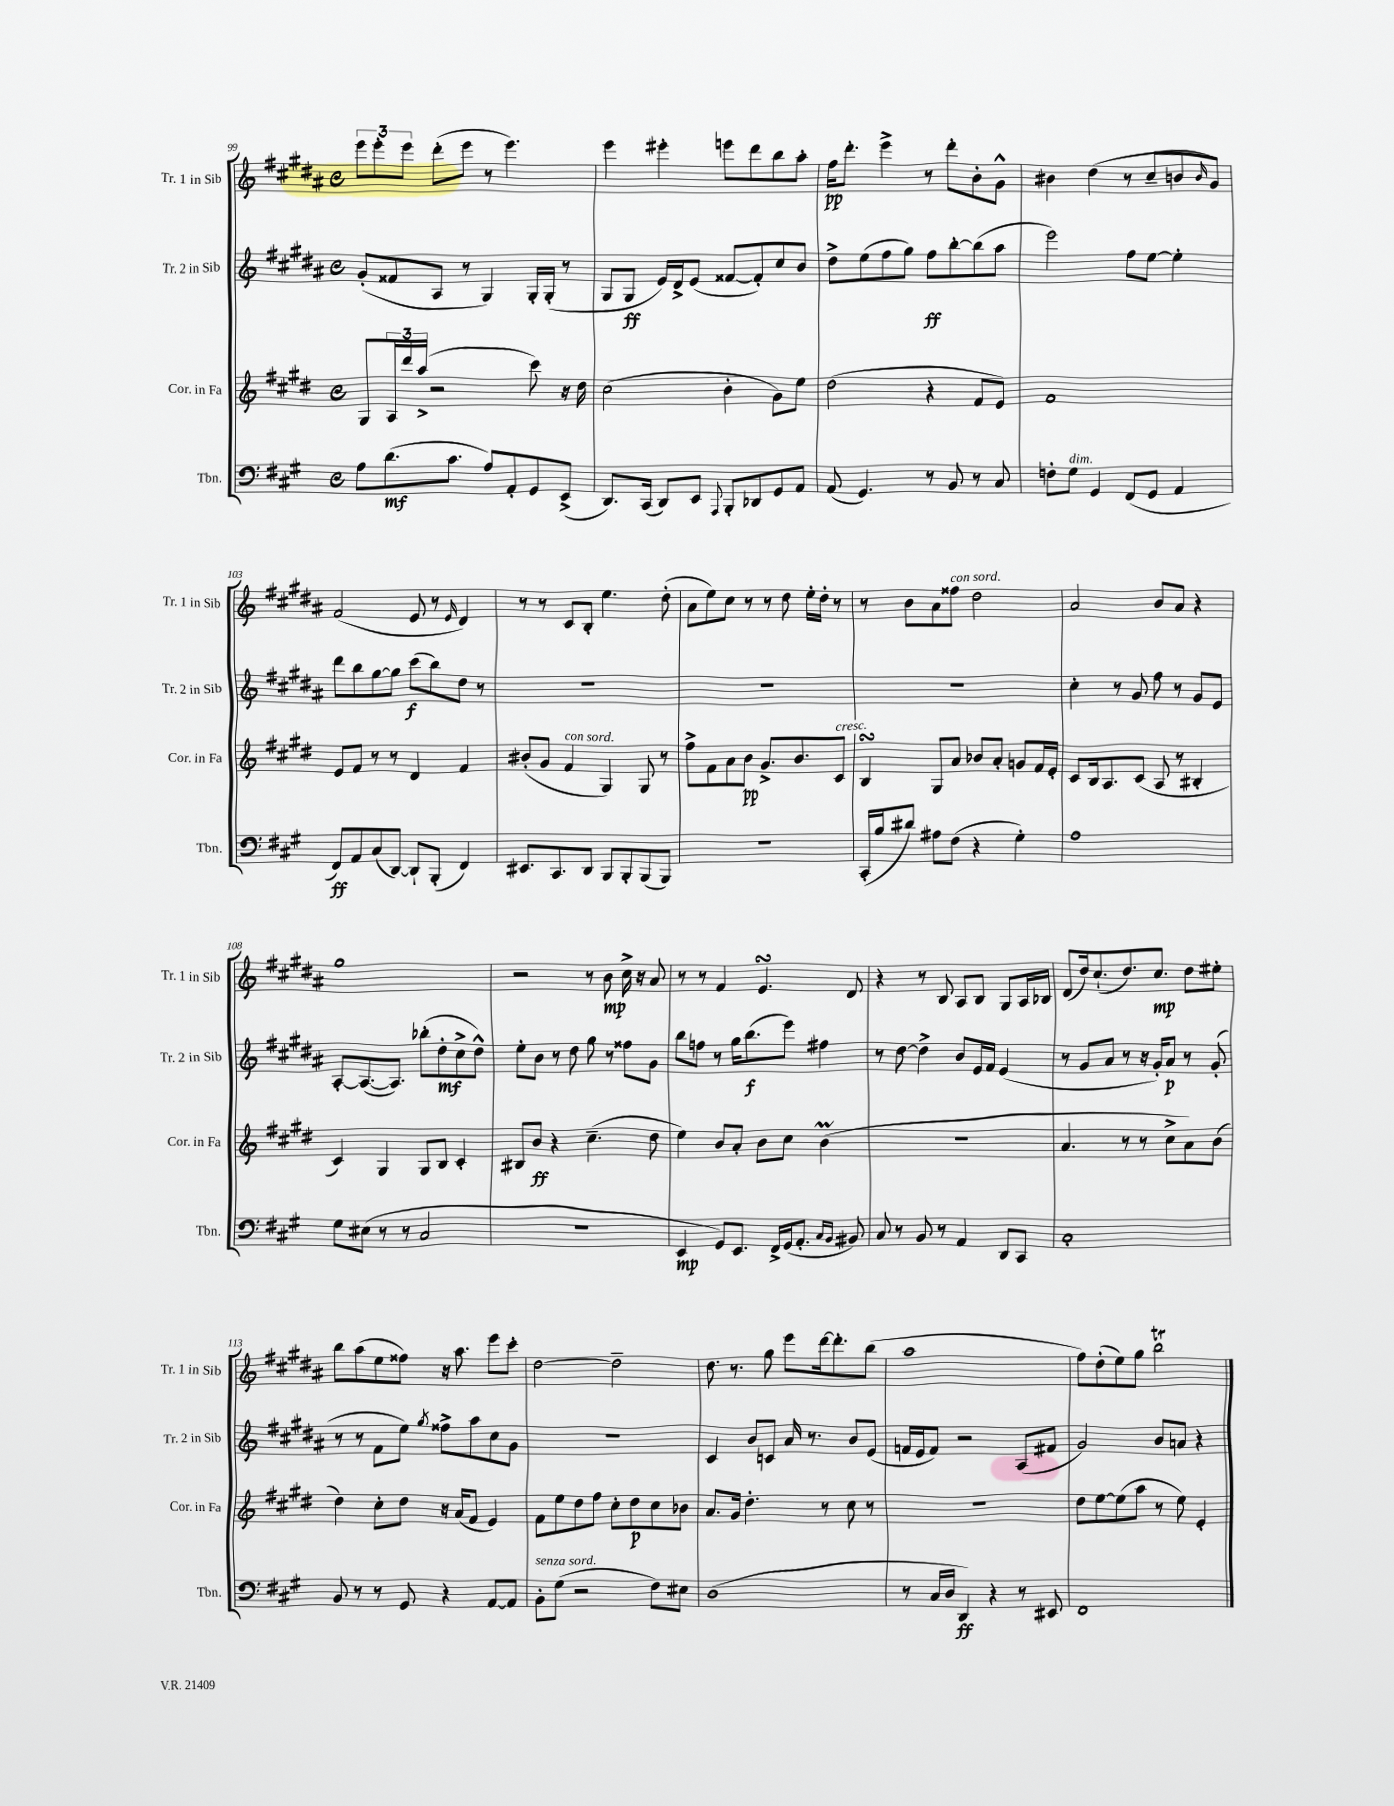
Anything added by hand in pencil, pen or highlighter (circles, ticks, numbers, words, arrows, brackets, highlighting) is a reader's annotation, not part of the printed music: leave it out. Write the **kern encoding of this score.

**kern	**kern	**kern	**kern
*staff4	*staff3	*staff2	*staff1
*clefF4	*clefG2	*clefG2	*clefG2
*k[f#c#g#]	*k[f#c#g#d#]	*k[f#c#g#d#a#]	*k[f#c#g#d#a#]
*M4/4	*M4/4	*M4/4	*M4/4
*met(c)	*met(c)	*met(c)	*met(c)
8A\L	8G#/L	(8g#'/L	12eee\L
.	.	.	12eee'\
(8.d\	24A/L	8f##/	.
.	24ddd#/	.	12eee\J
.	(24aa^/JJ	.	.
.	2r	8A#/J	(8ddd#'\L
8.c#\J	.	.	.
.	.	8r	8eee\J
8A/L)	.	4G#/)	8r
8AA'/	.	.	4.eee\)
8GG#/	8ccc#\)	16G#'/LL	.
.	.	(16G#'/JJ	.
(8EE^/J	16r	8r	.
.	16dd#\	.	.
=	=	=	=
8.DD/L)	(2cc#\	8G#/L	4eee\
.	.	8G#/J	.
(16CC#/Jk	.	.	.
8DD/L)	.	16e/LL)	4eee#'\
.	.	16d#^/J	.
8EE/J	.	(8e/J	.
8qqAAA/	.	.	.
8BBB'/L	4b'\	[8f##/L	8eee\L
8DD-/	.	8f##'/])	8ddd#\
8GG#/	8g#\L)	8cc#/	8bb\
8AA/J	8ee\J	8b/J	8aa#'\J
=	=	=	=
(8AA/	(2dd#\	8dd#^\L	16ff#\LK
.	.	.	8.ddd#'\J
4.GG#/)	.	(8ee\	.
.	.	8ff#\	4eee^\
.	.	8gg#\J)	.
8r	4r	8ff#\L	8r
8BB/	.	[8bb'\	8ddd#'\L
8r	8f#/L	(8bb\]	8b'\
8C#/	8e/J)	8aa#\J	8g#^^\J
=	=	=	=
8F'\L	1f#	2eee\)	4b#\
8G#\J	.	.	.
4GG#/	.	.	(4dd#\
(8FF#/L	.	8ff#\L	8r
8GG#/J	.	[8ee\J	8cc#~/L
4AA/	.	4ee'\]	8b/
.	.	.	16qqb/
.	.	.	8g#/J)
=	=	=	=
8FF#/L)	8e/L	8ddd#\L	(2f#/
8AA/	8f#/J	8bb\	.
(8C#/	8r	[8gg#\	.
[8DD/J)	8r	8gg#\]J	.
8DD`/]L	4d#/	(8ccc#\L	8e/
(8BBB'/J	.	8bb\)	8r
.	.	.	16qqe/
4FF#/)	4f#/	8dd#\J	4d#/)
.	.	8r	.
=	=	=	=
8.EE#/L	(8b#'/L	1r	8r
.	8g#/J	.	8r
8.CC#/	.	.	.
.	4f#/	.	8c#/L
8DD/J	.	.	8B'/J
8BBB/L	4G#/)	.	4.ee\
8BBB'/	.	.	.
(8BBB/	8G#/	.	.
8BBB/J)	8r	.	(8dd#'\
=	=	=	=
1r	8ff#^\L	1r	8a#\L
.	8f#\	.	8ee\)
.	8a\	.	8cc#\J
.	8b\J	.	8r
.	8.g#^/L	.	8r
.	.	.	8dd#\
.	8.b/	.	.
.	.	.	16ee'\LL
.	.	.	16dd#'\JJ
.	8c#/J	.	8r
=	=	=	=
(16CC#'/LL	4B/	1r	8r
16B/J	.	.	.
8d#/J)	.	.	8b\L
8A#\L	8G#/L	.	8a#\
(8F#\J	8a/J	.	8ff##\J
4r	8b-/L	.	2dd#\
.	8a'/J	.	.
4G#'\)	8g/L	.	.
.	16f#/L	.	.
.	16e'/JJ	.	.
=	=	=	=
1A	8c#/L	4cc#'\	2a#/
.	16B/k	.	.
.	8.A/	.	.
.	.	8r	.
.	(8c#/J	8g#/	.
.	8A/	8ff#\	8b/L
.	8r	8r	8a#/J
.	4B#'/	8g#/L	4r
.	.	8e/J	.
=	=	=	=
8G#\L	4c#/)	[8A#'/L	1gg#
(8E#\J	.	(8.A#/_	.
8r	4G#/	.	.
.	.	8.A#/]J)	.
8r	.	.	.
2C#/	8G#/L	(8bb-'\L	.
.	8B/J	8dd#'\	.
.	4c#'/	8cc#^\	.
.	.	8dd#^^\J)	.
=	=	=	=
1r	8B#/L	8ee'\L	2r
.	8b/J	8b\J	.
.	4r	8r	.
.	.	8dd#\	.
.	(4.cc#~\	8gg#\	8r
.	.	8r	8b\
.	.	8ff##\L	16cc#^\
.	.	.	16r
.	8dd#\	8g#\J	8a#/
=	=	=	=
4EE/	4ee\)	8bb\L	8r
.	.	8ff\J	8r
8GG#/L)	8b/L	8r	4f#/
8.EE/J	8a'/J	16gg#\LK	.
.	.	(8.bb\	.
.	8b\L	.	4.e/
16FF#^/LL	.	.	.
(16GG#/J	8cc#\J	8eee\J)	.
8.AA'/J	.	.	.
.	(4b\	4ff#\	.
16qqC#/LL	.	.	.
16qqBB/JJ	.	.	.
8BB#/)	.	.	8d#/
=	=	=	=
8C#/	1r	8r	4r
8r	.	[8dd#\	.
8BB/	.	4dd#^\]	8r
8r	.	.	8B/
4AA/	.	8b/L	8A#/L
.	.	16e/L	8B/J
.	.	16f#/JJ	.
8DD/L	.	(4e/	8G#/L
8CC#/J	.	.	16A#/L
.	.	.	16B-/JJ
=	=	=	=
1C#'	4.a/	8r	(8d#/L
.	.	8g#/L	16dd#/k)
.	.	.	(8.cc#`/
.	.	8a#/J	.
.	8r	8r	8.dd#/)
.	8r	16r	.
.	.	16g#'/LK)	8.cc#/J
.	8cc#^\L	8a#/J	.
.	8a\)	8r	8dd#\L
.	(8b\J	(8g#'/	8ee#'\J
=	=	=	=
8BB/	4dd#\)	8r	8bb\L
8r	.	8r	(8aa#\
8r	8cc#'\L	8f#\L	8ee\
8GG#/	8dd#\J	8ee\J)	8ff##\J)
.	.	8qgg#/	.
4r	16r	8ff##^\L	16r
.	(16a/LK	.	8.aa#\
.	8f#/J	8aa#\	.
[8AA/L	4e/)	8cc#\	8eee\L
8AA/]J	.	8g#\J	8ccc#'\J
=	=	=	=
8BB'\L	8f#\L	1r	[2dd#\
(8G#\J	8ee\	.	.
2r	8dd#\	.	.
.	8ff#\J	.	.
.	8cc#'\L	.	2dd#~\]
.	8dd#\	.	.
8F#\L)	8cc#\	.	.
8E#\J	8b-\J	.	.
=	=	=	=
(1D	8.a/L	4c#/	8.dd#\
.	16g#/Jk	.	8.r
.	4.dd#'\	8b/L	.
.	.	8c/J	8gg#\
.	.	16a#/	8eee\L
.	.	8.r	.
.	8r	.	[16ddd#\k
.	.	.	8.ddd#'\]
.	8cc#\	8b/L	.
.	8r	(8e/J	(8bb\J
=	=	=	=
8r	1r	16f/LL	1aa#
.	.	16e/J	.
16C#/LL	.	8f/J)	.
16D/JJ	.	.	.
4DD/)	.	2r	.
4r	.	.	.
8r	.	(8A#/L	.
8EE#/	.	8f#/J	.
=	=	=	=
1FF#	8dd#\L	2g#/)	8ff#\L)
.	[8ee\	.	(8dd#'\
.	(8ee\]	.	8ee\)
.	8aa\J	.	8gg#\J
.	8r	8b/L	2bb\
.	8ee\)	8a/J	.
.	4e'/	4r	.
==	==	==	==
*-	*-	*-	*-
